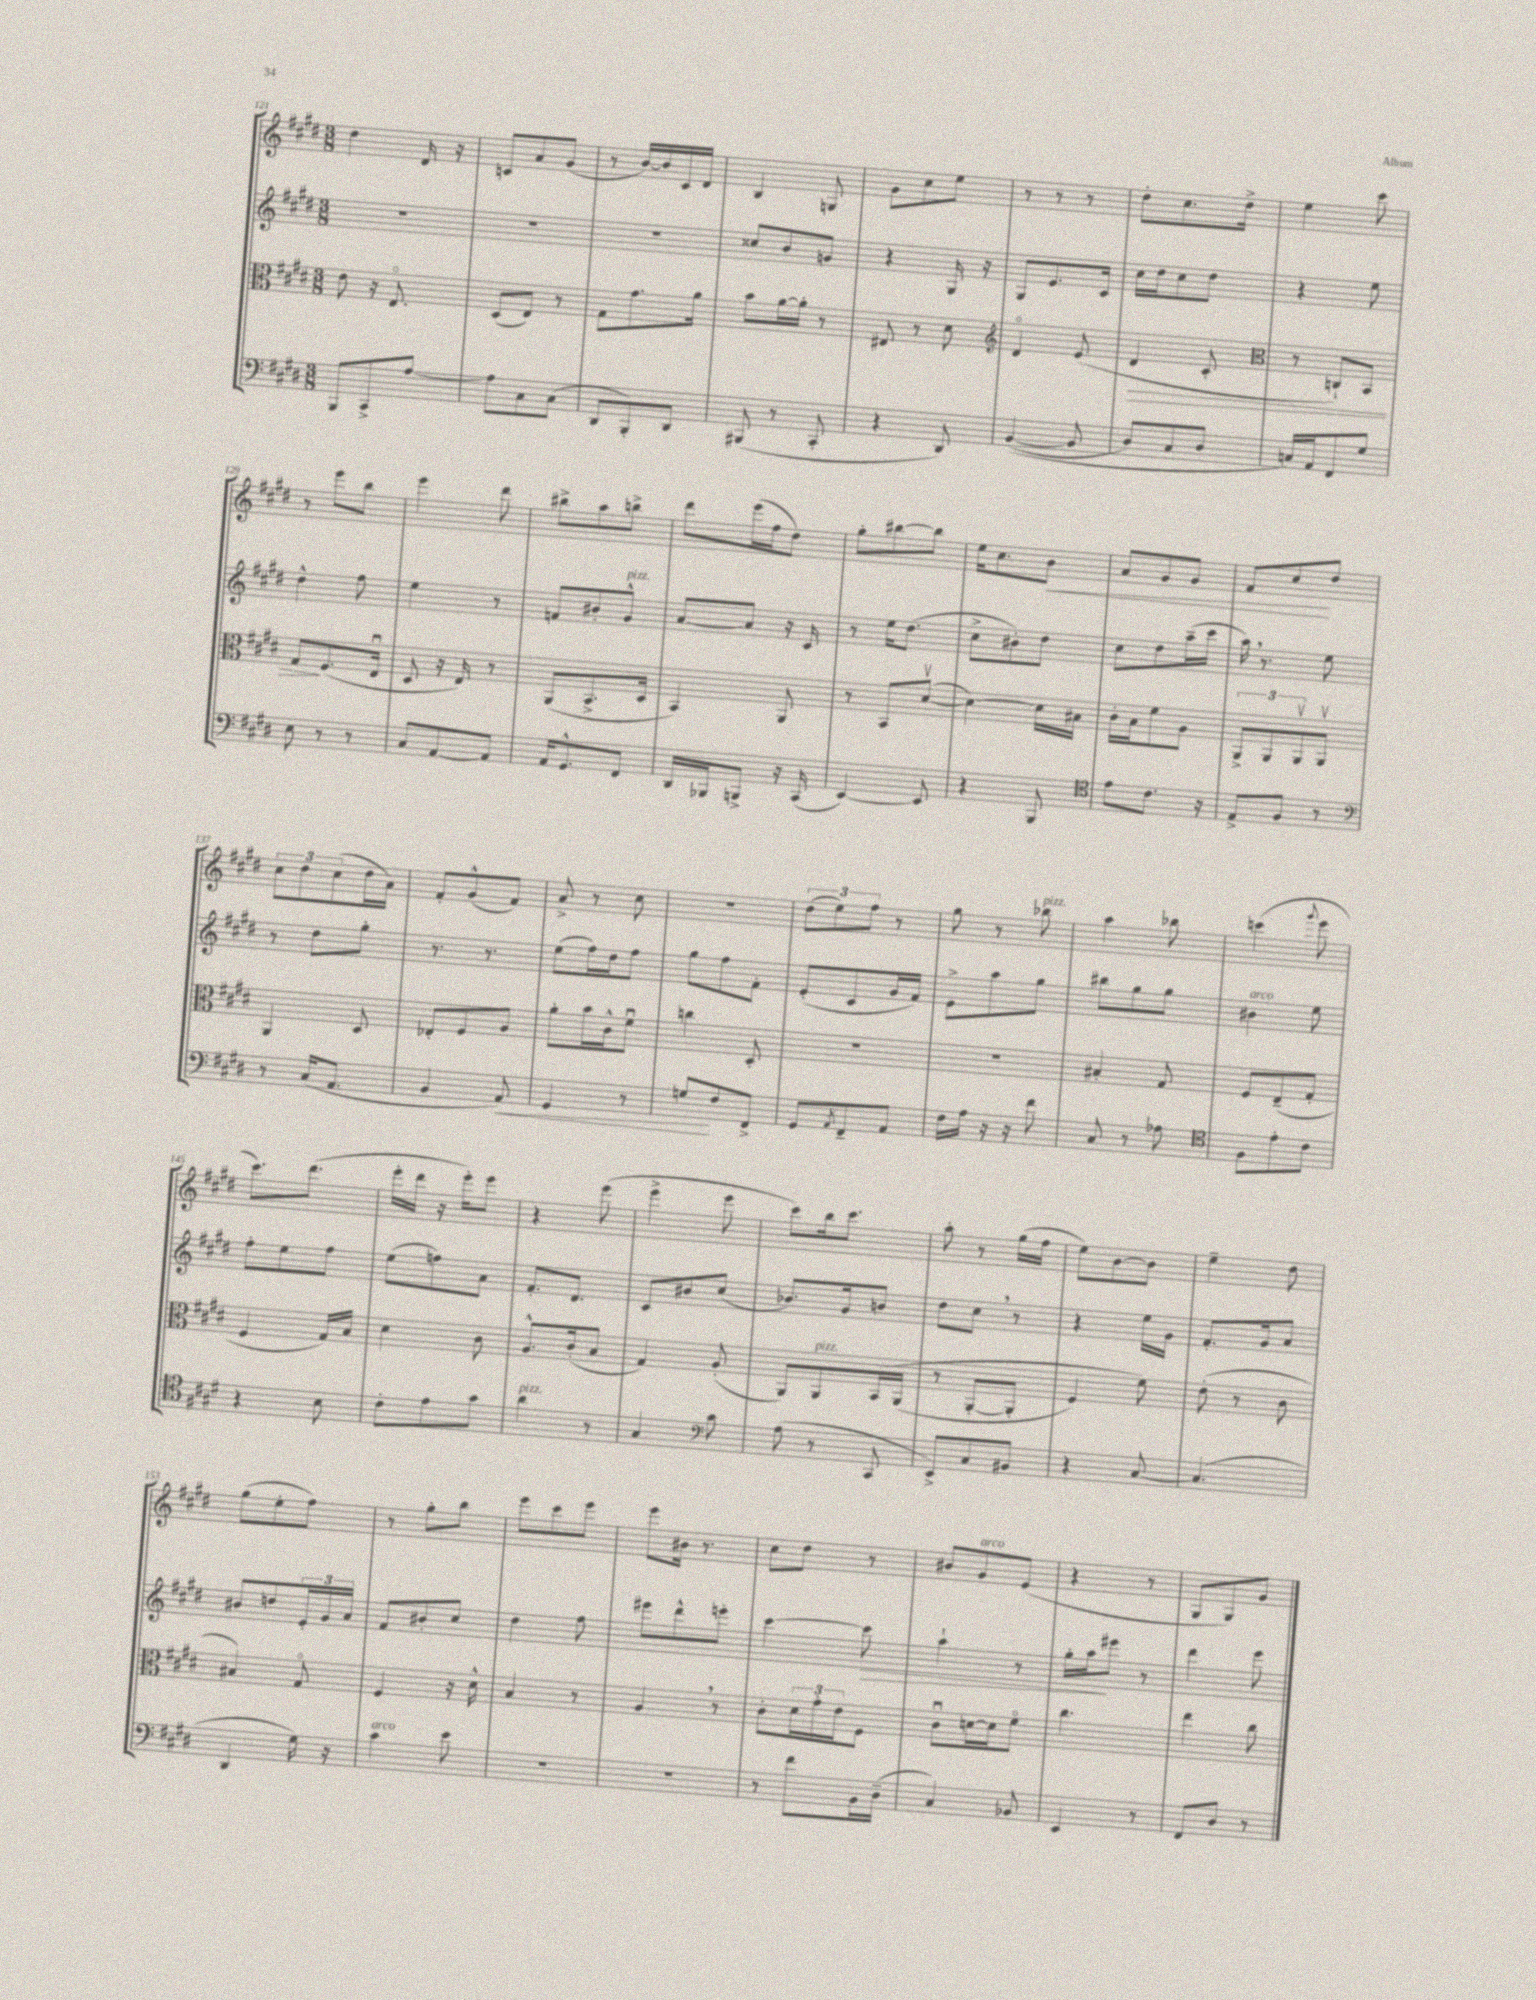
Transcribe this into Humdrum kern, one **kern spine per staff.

**kern	**dynam	**kern	**dynam	**kern	**dynam	**kern	**dynam
*part4	*part4	*part3	*part3	*part2	*part2	*part1	*part1
*staff4	*staff4	*staff3	*staff3	*staff2	*staff2	*staff1	*staff1
*clefF4	*	*clefC3	*	*clefG2	*	*clefG2	*
*k[f#c#g#d#]	*	*k[f#c#g#d#]	*	*k[f#c#g#d#]	*	*k[f#c#g#d#]	*
*M3/8	*	*M3/8	*	*M3/8	*	*M3/8	*
=121	=121	=121	=121	=121	=121	=121	=121
8BBB/L	.	8e\	.	4.r	.	4dd#\	.
8CC#^/	.	16r	.	.	.	.	.
.	.	8.E/	.	.	.	.	.
[8A/J	.	.	.	.	.	16d#/	.
.	.	.	.	.	.	16r	.
=122	=122	=122	=122	=122	=122	=122	=122
8A\L]	.	(8D#/L	.	4.r	.	8cn/L	.
8C#\	.	8E/J)	.	.	.	8a/	.
(8C#\J	.	8r	.	.	.	(8g#/J	.
=123	=123	=123	=123	=123	=123	=123	=123
8DD#/L	.	8G#\L	.	4.r	.	8r	.
8BBB'/)	.	8.g#\	.	.	.	[16b/LL)	.
.	.	.	.	.	.	16b/]	.
8DD#/J	.	.	.	.	.	16c#/	.
.	.	16a\Jk	.	.	.	16d#/JJ	.
=124	=124	=124	=124	=124	=124	=124	=124
(8BBB#X/	.	8b\L	.	8cc##X/L	.	4B/	.
8r	.	[16a\L	.	8b/	.	.	.
.	.	16a'\JJ]	.	.	.	.	.
8CC#'/	.	8r	.	8gn/J	.	8Gn/	.
=125	=125	=125	=125	=125	=125	=125	=125
4r	.	8E#X/	.	4r	.	8g#\L	.
.	.	8r	.	.	.	8cc#\	.
8DD#/)	.	8d#\	.	16G#/	.	8ee\J	.
.	.	.	.	16r	.	.	.
=126	=126	=126	=126	=126	=126	=126	=126
*	*	*clefG2	*	*	*	*	*
(([4BB/	.	4d#/	.	8G#/L	.	8r	.
.	.	.	.	8.e/	.	8r	.
8BB/]	.	(8e/	.	.	.	8r	.
.	.	.	.	16c#/Jk	.	.	.
=127	=127	=127	=127	=127	=127	=127	=127
!	!	!	!LO:HP:b	!	!	!	!
8D#/L)	.	4d#/	>	16cc#\LL	.	8dd#'\L	.
.	.	.	.	16dd#\J	.	.	.
8C#/	.	.	.	8cc#\	.	8.cc#\	.
8D#/J	.	8c#'/	.	8dd#\J	.	.	.
.	.	.	.	.	.	16dd#^\Jk	.
=128	=128	=128	=128	=128	=128	=128	=128
*	*	*clefC3	*	*	*	*	*
16Cn/LL)	.	8r	.	4r	.	4ee\	.
16AA/J	.	.	.	.	.	.	.
8FF#/	.	8Cn`/L)	.	.	.	.	.
8G#/J	.	8BB/J	.	8ee\	.	8ccc#\	.
!!LO:LB:g=z
=129	=129	=129	=129	=129	=129	=129	=129
8E\	.	8G#/L	.	4dd#^^\	.	8r	.
8r	.	(8.F#/	]	.	.	8eee\L	.
8r	.	.	.	8ff#\	.	8bb\J	.
.	.	16Eu/Jk	.	.	.	.	.
=130	=130	=130	=130	=130	=130	=130	=130
8C#/L	.	8D#/	.	4ee\	.	4eee\	.
[8AA/	.	16r	.	.	.	.	.
.	.	16E/)	.	.	.	.	.
8AA/J]	.	8r	.	8r	.	8ddd#\	.
=131	=131	=131	=131	=131	=131	=131	=131
16AA/KL	.	(8AA/L	.	8fn/L	.	8bb#X^\L	.
8.GG#^^/	.	.	.	.	.	.	.
.	.	8.BB^/	.	8b#X'/	.	8aa\	.
!	!	!	!	!LO:TX:a:i:t=pizz.	!	!	!
8FF#/J	.	.	.	8g#^^/J	.	8bbn^\J	.
.	.	16D#/Jk	.	.	.	.	.
=132	=132	=132	=132	=132	=132	=132	=132
16DD#/LL	.	4BB/)	.	[8a/L	.	8ddd#\L	.
16BBB-X/J	.	.	.	.	.	.	.
8BBBn^/J	.	.	.	8a/J]	.	(16eee\L	.
.	.	.	.	.	.	16ff#\J	.
16r	.	8AA/	.	16r	.	8dd#\J)	.
(16CC#/	.	.	.	16c#/	.	.	.
=133	=133	=133	=133	=133	=133	=133	=133
[4EE/)	.	8r	.	8r	.	8gg#'\L	.
.	.	8BB/L	.	16ee\KL	.	[8bb#X\	.
.	.	.	.	(8.dd#\J	.	.	.
8EE/]	.	([8d#v/J	.	.	.	8bb#\J]	.
=134	=134	=134	=134	=134	=134	=134	=134
4r	.	4d#\_)	.	8cc#^\L	.	16ee\KL	.
.	.	.	.	.	.	8.cc#\	.
.	.	.	.	8b#X'\)	.	.	.
!	!	!	!	!	!	!	!LO:HP:b
8BBB/	.	16d#\LL]	.	8dd#\J	.	8b\J	<
.	.	16B#X\JJ	.	.	.	.	.
=135	=135	=135	=135	=135	=135	=135	=135
*clefC4	*	*	*	*	*	*	*
8e\L	.	16c#'\LL	.	8cc#\L	.	8a/L	.
.	.	16B\J	.	.	.	.	.
8.c#\J	.	8f#\	.	8dd#\	.	8g#/	.
.	.	8A\J	.	(16aa~\L	.	8g#/J	.
16r	.	.	.	16ccc#\JJ	.	.	.
=136	=136	=136	=136	=136	=136	=136	=136
8E^/L	.	12AA^/L	.	16aa,\)	.	8f#/L	.
.	.	.	.	8.r	.	.	.
.	.	12AA/	.	.	.	.	.
8F#/J	.	.	.	.	.	8cc#/	.
.	.	12AAv/	.	.	.	.	.
8r	.	8AAv/J	.	8ee\	.	8dd#/J	[
!!LO:LB:g=z
=137	=137	=137	=137	=137	=137	=137	=137
*clefF4	*	*	*	*	*	*	*
8r	.	4AA/	.	8r	.	12cc#\L	.
.	.	.	.	.	.	12dd#\	.
(16C#/KL	.	.	.	8dd#\L	.	.	.
.	.	.	.	.	.	(12cc#\	.
8.AA/J	.	.	.	.	.	.	.
.	.	8D#/	.	8gg#'\J	.	16dd#\L	.
.	.	.	.	.	.	16a\JJ)	.
=138	=138	=138	=138	=138	=138	=138	=138
4BB/	.	8E-X'/L	.	8.r	.	8f#'/L	.
.	.	8F#/	.	.	.	(8g#^^/	.
.	.	.	.	8.r	.	.	.
!	!LO:HP:b	!	!	!	!	!	!
8AA/)	<	8A/J	.	.	.	8f#/J)	.
=139	=139	=139	=139	=139	=139	=139	=139
4GG#/	.	8a'\L	.	(8ee\L	.	8a^/	.
.	.	16b\L	.	16ff#\L)	.	8r	.
.	.	16c#^^\J	.	16dd#\J	.	.	.
8r	.	8f#u\J	.	8ff#\J	.	8cc#\	.
=140	=140	=140	=140	=140	=140	=140	=140
8Gn/L	.	4ccn\	.	8gg#\L	.	4.r	.
8F#/	[	.	.	8ff#\	.	.	.
8FF#^/J	.	8D#'/	.	8f#'\J	.	.	.
=141	=141	=141	=141	=141	=141	=141	=141
8GG#/L	.	4.r	.	(8e'/L	.	(12dd#\L	.
.	.	.	.	.	.	12ee\)	.
8qAA/	.	.	.	.	.	.	.
8FF#~/	.	.	.	8c#/	.	.	.
.	.	.	.	.	.	12ff#\J	.
8AA/J	.	.	.	16g#/L	.	8r	.
.	.	.	.	16f#/JJ)	.	.	.
=142	=142	=142	=142	=142	=142	=142	=142
16F#\LL	.	4.r	.	8e^\L	.	8gg#\	.
16A\JJ	.	.	.	.	.	.	.
16r	.	.	.	8aa\	.	8r	.
16r	.	.	.	.	.	.	.
!	!	!	!	!	!	!LO:TX:a:i:t=pizz.	!
8f#\	.	.	.	8gg#\J	.	8bb-X\	.
=143	=143	=143	=143	=143	=143	=143	=143
8C#/	.	4B#X'/	.	8bb#X\L	.	4aa\	.
8r	.	.	.	8gg#\	.	.	.
8A-X\	.	8G#/	.	8gg#\J	.	8bb-X\	.
=144	=144	=144	=144	=144	=144	=144	=144
*clefC4	*	*	*	*	*	*	*
!	!	!	!	!LO:TX:a:i:t=arco	!	!	!
8F#\L	.	8F#/L	.	4b#X\	.	(4cccn\	.
8e'\	.	(8E~/	.	.	.	.	.
.	.	.	.	.	.	8qqggg#/	.
8c#\J	.	8G#'/J	.	8ee\	.	8eee\	.
!!LO:LB:g=z
=145	=145	=145	=145	=145	=145	=145	=145
4r	.	4F#/	.	8ff#'\L	.	8.ccc#\L)	.
.	.	.	.	8ee\	.	.	.
.	.	.	.	.	.	(8.ddd#\J	.
8B\	.	16G#/LL)	.	8ff#\J	.	.	.
.	.	16B/JJ	.	.	.	.	.
=146	=146	=146	=146	=146	=146	=146	=146
8c#'\L	.	4d#\	.	(8ee\L	.	16eee'\LL	.
.	.	.	.	.	.	16ddd#\JJ	.
8e\	.	.	.	8ffn\)	.	16r	.
.	.	.	.	.	.	16eee'\KL)	.
8g#\J	.	8c#\	.	8a\J	.	8eee\J	.
=147	=147	=147	=147	=147	=147	=147	=147
!LO:TX:a:i:t=pizz.	!	!	!	!	!	!	!
4a\	.	8.A^^/L	.	8.f#'/L	.	4r	.
.	.	(16c#'/k	.	8.d#/J	.	.	.
8r	.	8B/J	.	.	.	(8eee\	.
=148	=148	=148	=148	=148	=148	=148	=148
4G#/	.	4G#/)	.	8c#/L	.	4eee^\	.
.	.	.	.	8b#X/	.	.	.
*clefF4	*	*	*	*	*	*	*
8c#\	.	(8A'/	.	(8cc#/J	.	8eee\	.
=149	=149	=149	=149	=149	=149	=149	=149
(8A\	.	8AA/L)	.	8.b-X/L)	.	8ccc#\L)	.
!	!	!LO:TX:a:i:t=pizz.	!	!	!	!	!
8r	.	8AA/	.	.	.	16bb\k	.
.	.	.	.	16g#/k	.	8.ccc#\J	.
8CC#/	.	(16BB/L	.	8bn/J	.	.	.
.	.	(16AA/JJ	.	.	.	.	.
=150	=150	=150	=150	=150	=150	=150	=150
8EE^/L)	.	8r	.	8dd#\L	.	8aa'\	.
8C#/	.	[8AA'/L	.	8cc#,\J	.	8r	.
8BB#X/J	.	8AA'/J]	.	8r	.	(16gg#\LL	.
.	.	.	.	.	.	16ff#\JJ	.
=151	=151	=151	=151	=151	=151	=151	=151
4r	.	4F#/)	.	4r	.	8ee\L)	.
.	.	.	.	.	.	[8b\	.
[8C#/	.	8f#\)	.	16ee\LL	.	8b\J]	.
.	.	.	.	16g#\JJ	.	.	.
=152	=152	=152	=152	=152	=152	=152	=152
(4.C#/]	.	(8e'\	.	8.f#'/L	.	4ee~\	.
.	.	8r	.	.	.	.	.
.	.	.	.	16g#/k	.	.	.
.	.	8c#\	.	8a/J	.	8dd#\	.
!!LO:LB:g=z
=153	=153	=153	=153	=153	=153	=153	=153
4DD#/	.	4B#X/)	.	8b#X/L	.	(8gg#\L	.
.	.	.	.	8ddn/	.	8ee'\	.
16G#\)	.	8G#/	.	24e'/L	.	8ff#\J)	.
.	.	.	.	24g#/	.	.	.
16r	.	.	.	.	.	.	.
.	.	.	.	24a/JJ	.	.	.
=154	=154	=154	=154	=154	=154	=154	=154
!LO:TX:a:i:t=arco	!	!	!	!	!	!	!
4c#\	.	4F#/	.	8f#/L	.	8r	.
.	.	.	.	8b#X'/	.	8gg#'\L	.
8e\	.	16r	.	8cc#/J	.	8bb\J	.
.	.	16d#^^\	.	.	.	.	.
=155	=155	=155	=155	=155	=155	=155	=155
4.r	.	4B/	.	4dd#\	.	8eee\L	.
.	.	.	.	.	.	8ccc#\	.
.	.	8r	.	8ff#\	.	8eee\J	.
=156	=156	=156	=156	=156	=156	=156	=156
4.r	.	4A,/	.	8eee#X\L	.	8eee\L	.
.	.	.	.	8ddd#^^\	.	16b#X\Jk	.
.	.	.	.	.	.	8.r	.
.	.	8r	.	8eeen'\J	.	.	.
=157	=157	=157	=157	=157	=157	=157	=157
8r	.	8c#'\L	.	[4ccc#\	.	8cc#\L	.
8f#\L	.	24d#\L	.	.	.	8dd#\J	.
.	.	24g#'\	.	.	.	.	.
.	.	24e\J	.	.	.	.	.
!	!	!	!	!	!LO:HP:b	!	!
16BB\L	.	8F#\J	.	8ccc#\]	>	8r	.
(16D#~\JJ	.	.	.	.	.	.	.
=158	=158	=158	=158	=158	=158	=158	=158
4C#/)	.	8c#u\L	.	4aa`\	.	8b#X/L	.
!	!	!	!	!	!	!LO:TX:a:i:t=arco	!
.	.	[16dn\L	.	.	.	8g#/	.
.	.	16d\J]	.	.	.	.	.
8BB-X/	.	8f#\J	.	8r	.	(8e/J	.
=159	=159	=159	=159	=159	=159	=159	=159
4EE/	.	4.cc#\	.	16gg#'\LL	.	4r	.
.	.	.	.	16aa\J	.	.	.
.	.	.	.	8eee#X\J	]	.	.
8r	.	.	.	8r	.	8r	.
=160	=160	=160	=160	=160	=160	=160	=160
8FF#/L	.	4ee\	.	4ddd#\	.	8G#/L	.
8D#/J	.	.	.	.	.	8G#/)	.
8r	.	8cc#\	.	8eee\	.	8g#/J	.
==	==	==	==	==	==	==	==
*-	*-	*-	*-	*-	*-	*-	*-
